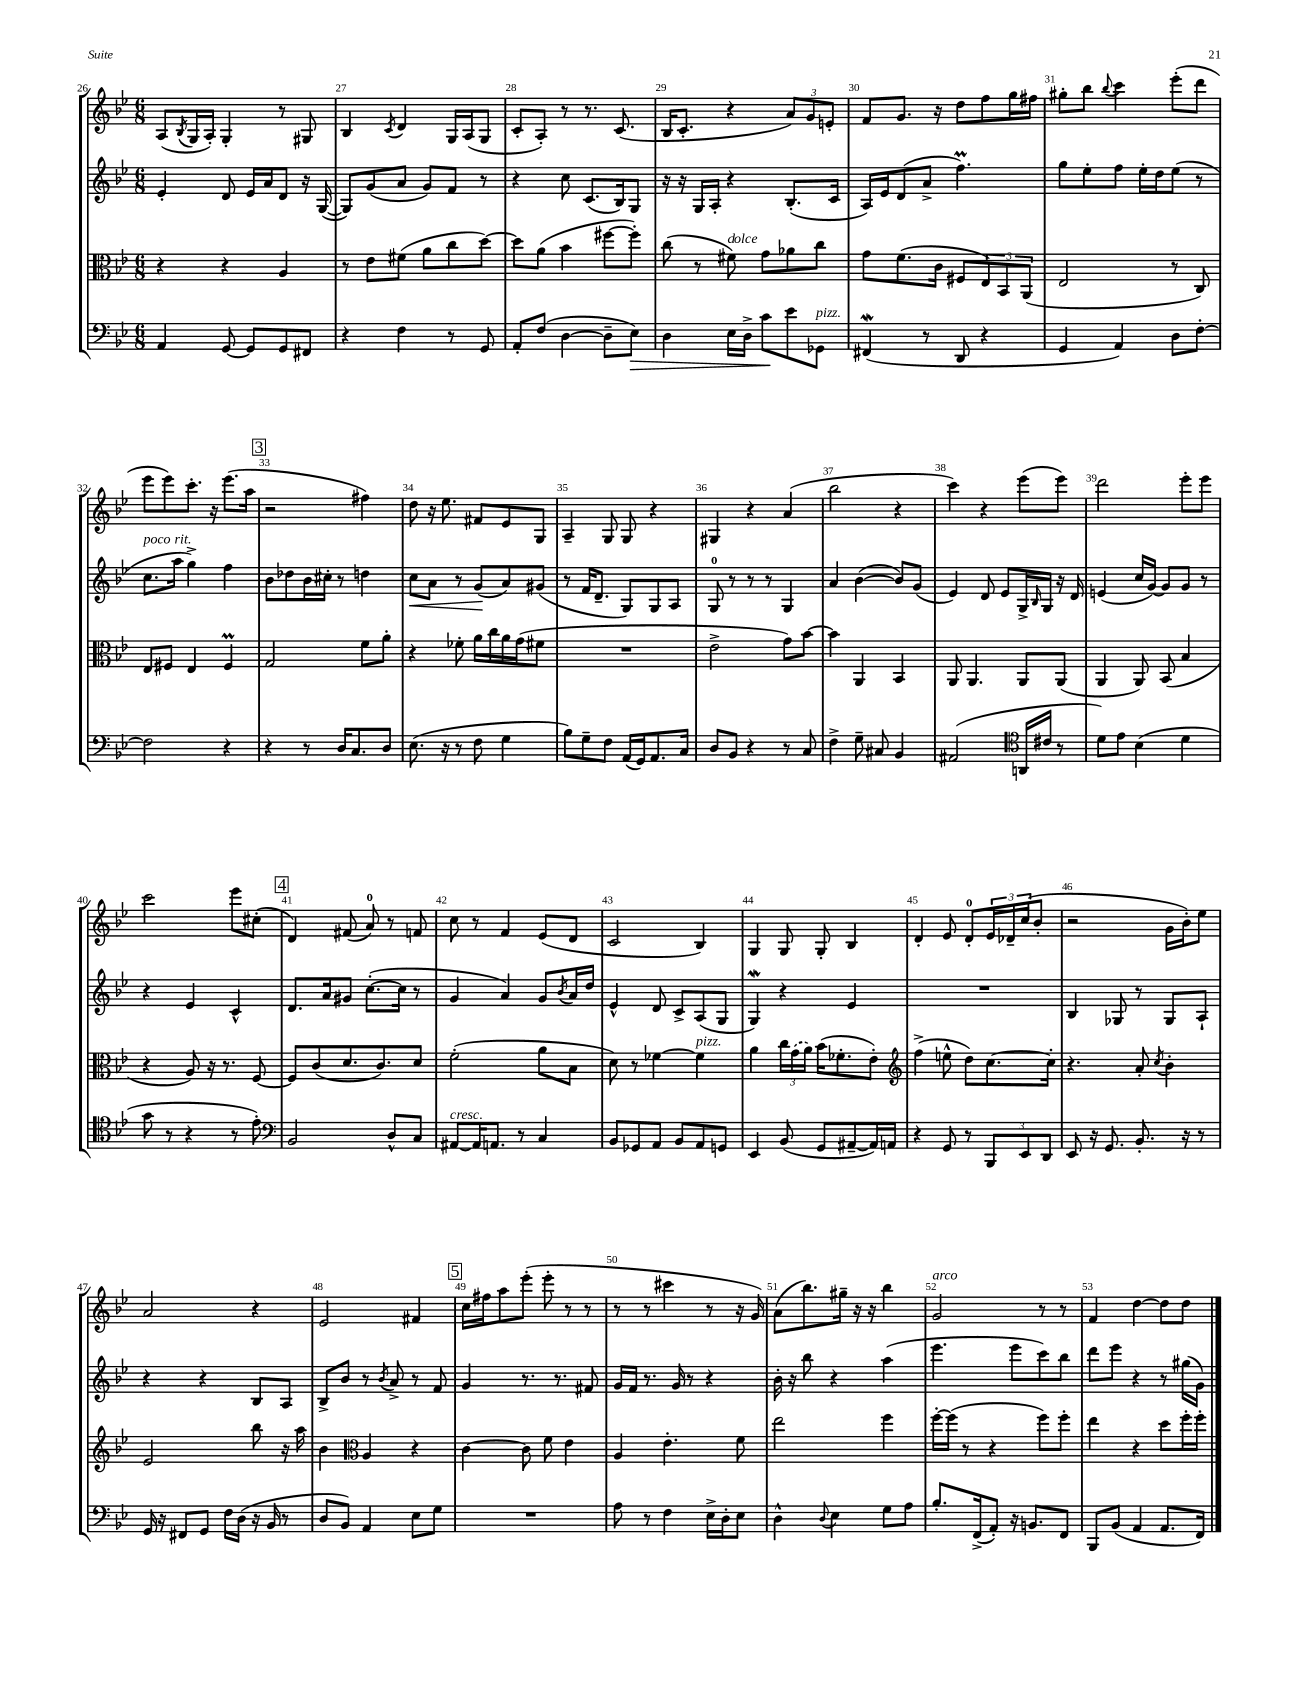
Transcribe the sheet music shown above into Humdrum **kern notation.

**kern	**kern	**kern	**kern
*staff4	*staff3	*staff2	*staff1
*clefF4	*clefC3	*clefG2	*clefG2
*k[b-e-]	*k[b-e-]	*k[b-e-]	*k[b-e-]
*M6/8	*M6/8	*M6/8	*M6/8
4AA/	4r	4e-'/	(8A/L
.	.	.	8qB-/
.	.	.	16G/L
.	.	.	16A'/JJ)
[8GG/	4r	8d/	4G'/
8GG/]L	.	16e-/LL	.
.	.	16a/J	.
8GG/	4A/	8d/J	8r
8FF#/J	.	16r	8G#/
.	.	([16G/	.
=	=	=	=
4r	8r	8G/]L)	4B-/
.	8e-\L	(8g/	.
.	.	.	8qc/
4F\	(8f#\J	8a/J	4d/
.	8a\L	8g/L)	.
8r	8cc\	8f/J	16G/LL
.	.	.	(16A/J
8GG/	[8dd\J)	8r	8G/J
=	=	=	=
8AA'/L	8dd\]L	4r	8c'/L
(8F/J	(8a\J	.	8A'/J)
[4D\	4b-\	8cc\	8r
.	.	(8.c/L	8.r
8D~\]L	[8ff#\L	.	.
.	.	16B-/k)	(8.c/
8E-\J)	8ff#'\]J)	8G/J	.
=	=	=	=
4D\	(8cc\	16r	16B-/LK
.	.	16r	8.c'/J
.	8r	16G/LL	.
.	.	16A'/JJ	.
16E-\LL	8f#\)	4r	4r
16D^\JJ	.	.	.
8c\L	8g\L	.	.
8e-\	8a-\	(8.B-'/L	12a/L)
.	.	.	12g/
8GG-\J	8cc\J	.	.
.	.	.	12e'/J
.	.	16c/Jk	.
=	=	=	=
(4FF#/	8g\L	16A/LL)	8f/L
.	.	16e-/J	.
.	(8.f\	(8d/	8.g/J
8r	.	8a^/J	.
.	16c\Jk	.	16r
8DD/	8F#/L	4.ff\)	8dd\L
4r	12E-/)	.	8ff\
.	12BB-/	.	.
.	.	.	16gg\L
.	(12AA/J	.	.
.	.	.	16ff#\JJ
=	=	=	=
4GG/	2E-/	8gg\L	8gg#'\L
.	.	8ee-'\	8bb-\J
.	.	.	8qqbb-/
4AA/)	.	8ff\J	4ccc\
.	.	16ee-'\LL	.
.	.	16dd\J	.
8D\L	8r	(8ee-\J	(8eee-'\L
[8F'\J	8C/)	8r	8ddd\J
=	=	=	=
2F\]	8E-/L	8.cc\L	8eee-\L
.	8F#/J	.	8eee-\)
.	.	16aa\Jk	.
.	4E-/	4gg^\)	8.ccc'\J
.	.	.	16r
4r	4F#/	4ff\	(8.eee-\L
.	.	.	16aa\Jk
=	=	=	=
4r	2G/	8b-\L	2r
.	.	8dd-\	.
8r	.	16b-\L	.
.	.	16cc#'\JJ	.
16D/LK	.	8r	.
8.C/	.	.	.
.	8f\L	4dd\	4ff#\)
8D/J	8a'\J	.	.
=	=	=	=
(8.E-\	4r	8cc\L	8dd\
.	.	8a\J	16r
16r	.	.	8.ee-\
8r	8f-'\	8r	.
8F\	16a\LL	(8g/L	8f#/L
.	16cc\	.	.
4G\	16a\	8a/)	8e-/
.	(16g\J	.	.
.	8f#\J	(8g#/J	8G/J
=	=	=	=
8B-\L)	2.r	8r	4A~/
8G~\	.	16f/LK	.
.	.	8.d~/J	.
8F\J	.	.	8G/
(16AA/LL	.	8G/L)	8G/
16GG/J)	.	.	.
8.AA/	.	8G/	4r
.	.	8A/J	.
16C/Jk	.	.	.
=	=	=	=
8D/L	2e-^\	8G/	4G#/
8BB-/J	.	8r	.
4r	.	8r	4r
.	.	8r	.
8r	8g\L)	4G/	(4a/
8C/	[8b-\J	.	.
=	=	=	=
4F^\	4b-\]	4a/	2bb-\
8G~\	4AA/	([4b-\	.
8C#/	.	.	.
4BB-/	4BB-/	8b-/]L)	4r
.	.	(8g/J	.
=	=	=	=
(2AA#/	8AA/	4e-/)	4ccc\)
.	4.AA/	.	.
.	.	8d/	4r
.	.	8e-/L	.
*clefC4	*	*	*
16AA/LL	8AA/L	16G^/L	(8eee-\L
.	.	16qqB-/	.
16c#/JJ	.	16G/JJ	.
8r	(8AA/J	16r	8eee-\J)
.	.	16d/	.
=	=	=	=
8d\L)	4AA/	(4e/	2ddd\
8e-\J	.	.	.
(4B-\	8AA/)	16cc/LL	.
.	.	[16g/JJ)	.
.	(8BB-/	8g/]L	.
4d\	4B-/	8g/J	8eee-'\L
.	.	8r	8eee-\J
=	=	=	=
8g\	4r	4r	2ccc\
8r	.	.	.
4r	8A/)	4e-/	.
.	16r	.	.
.	8.r	.	.
8r	.	4c^^/	8eee-\L
8e-'\)	[8F/	.	(8cc#'\J
=	=	=	=
*clefF4	*	*	*
2BB-/	8F/]L	8.d/L	4d/)
.	(8c/	.	.
.	.	16a/k	.
.	8.d/	8g#/J	(8f#/
.	.	([8.cc'\L	8a/)
.	8.c/)	.	.
8D^^/L	.	.	8r
.	.	16cc\]Jk	.
8C/J	8d/J	8r	8f/
=	=	=	=
[8AA#/L	(2f'\	4g/	8cc\
16AA#/]K	.	.	8r
8.AA/J	.	.	.
.	.	4a/)	4f/
8r	.	.	.
4C/	8a\L	8g/L	(8e-/L
.	.	8qb-/	.
.	8B-\J	16a/L	8d/J
.	.	16dd/JJ	.
=	=	=	=
8BB-/L	8d\)	4e-^^/	2c/
8GG-/	8r	.	.
8AA/J	[4f-\	8d/	.
8BB-/L	.	8c^/L	.
8AA/	4f-\]	(8A/	4B-/)
8GG/J	.	8G/J	.
=	=	=	=
4EE-/	4a\	4G/)	4G/
(8BB-/	24cc\LL	4r	8G/
.	(24g\	.	.
.	24a\JJ)	.	.
8GG/L	(16b-\LK	.	8G'/
.	8.f-'\	.	.
[8AA#~/	.	4e-/	4B-/
16AA#/]L)	8e-'\J)	.	.
16AA/JJ	.	.	.
=	=	=	=
*	*clefG2	*	*
4r	(4ff^\	2.r	4d'/
8GG/	8ee^^\	.	8e-/
8r	8dd\L)	.	8d'/L
12BBB-/L	[8.cc\	.	24e-/L
.	.	.	24d-~/
12EE-/	.	.	(24cc/J
.	.	.	8b-'/J
12DD/J	.	.	.
.	16cc'\]Jk	.	.
=	=	=	=
8EE-/	4.r	4B-/	2r
16r	.	.	.
8.GG/	.	.	.
.	.	8G-/	.
8.BB-'/	8a'/	8r	.
.	8qcc/	.	.
.	4b-'\	8G-/L	16g\LL
16r	.	.	16b-'\J)
8r	.	8A`/J	8ee-\J
=	=	=	=
16GG/	2e-/	4r	2a/
16r	.	.	.
8FF#/L	.	.	.
8GG/J	.	4r	.
16F\LL	.	.	.
(16D\JJ	.	.	.
16r	8bb-\	8B-/L	4r
16BB-/	.	.	.
8r	16r	8A/J	.
.	16aa\	.	.
=	=	=	=
8D/L	4b-\	8B-^/L	2e-/
8BB-/J)	.	8b-/J	.
*	*clefC3	*	*
4AA/	4A/	8r	.
.	.	8qb-/	.
.	.	8a^/	.
8E-\L	4r	8r	4f#/
8G\J	.	8f/	.
=	=	=	=
2.r	[4c\	4g/	16cc\LL
.	.	.	16ff#\J
.	.	.	8aa\
.	8c\]	8.r	(8eee-'\J
.	8f\	.	8eee-'\
.	.	8.r	.
.	4e-\	.	8r
.	.	8f#/	8r
=	=	=	=
8A\	4A/	16g/LL	8r
.	.	16f/JJ	.
8r	.	8.r	8r
4F\	4.e-'\	.	4ccc#\
.	.	16g/	.
.	.	8r	.
16E-^\LL	.	4r	8r
16D'\J	.	.	.
8E-\J	8f\	.	16r
.	.	.	16g/)
=	=	=	=
4D^^\	2ee-\	16b-'\	(8a\L
.	.	16r	.
.	.	8bb-\	8.bb-\)
8qqD/	.	.	.
4E-\	.	4r	.
.	.	.	16gg#~\Jk
.	.	.	16r
.	.	.	16r
8G\L	4ff\	(4aa\	4bb-\
8A\J	.	.	.
=	=	=	=
8.B-'/L	[16ff'\LL	4.eee-\	2g/
.	(16ff\]JJ	.	.
.	8r	.	.
(16FF^/k	.	.	.
8AA'/J)	4r	.	.
16r	.	8eee-\L	.
8.BB/L	.	.	.
.	8ff\L)	8ccc\)	8r
8FF/J	8ff'\J	8bb-\J	8r
=	=	=	=
8BBB-/L	4ee-\	8ddd\L	4f/
(8BB-/J	.	8eee-\J	.
4AA/	4r	4r	[4dd\
8.AA/L	8dd\L	8r	8dd\]L
.	16ff'\L	(16gg#\LL	8dd\J
16FF/Jk)	16ff'\JJ	16g\JJ)	.
==	==	==	==
*-	*-	*-	*-
